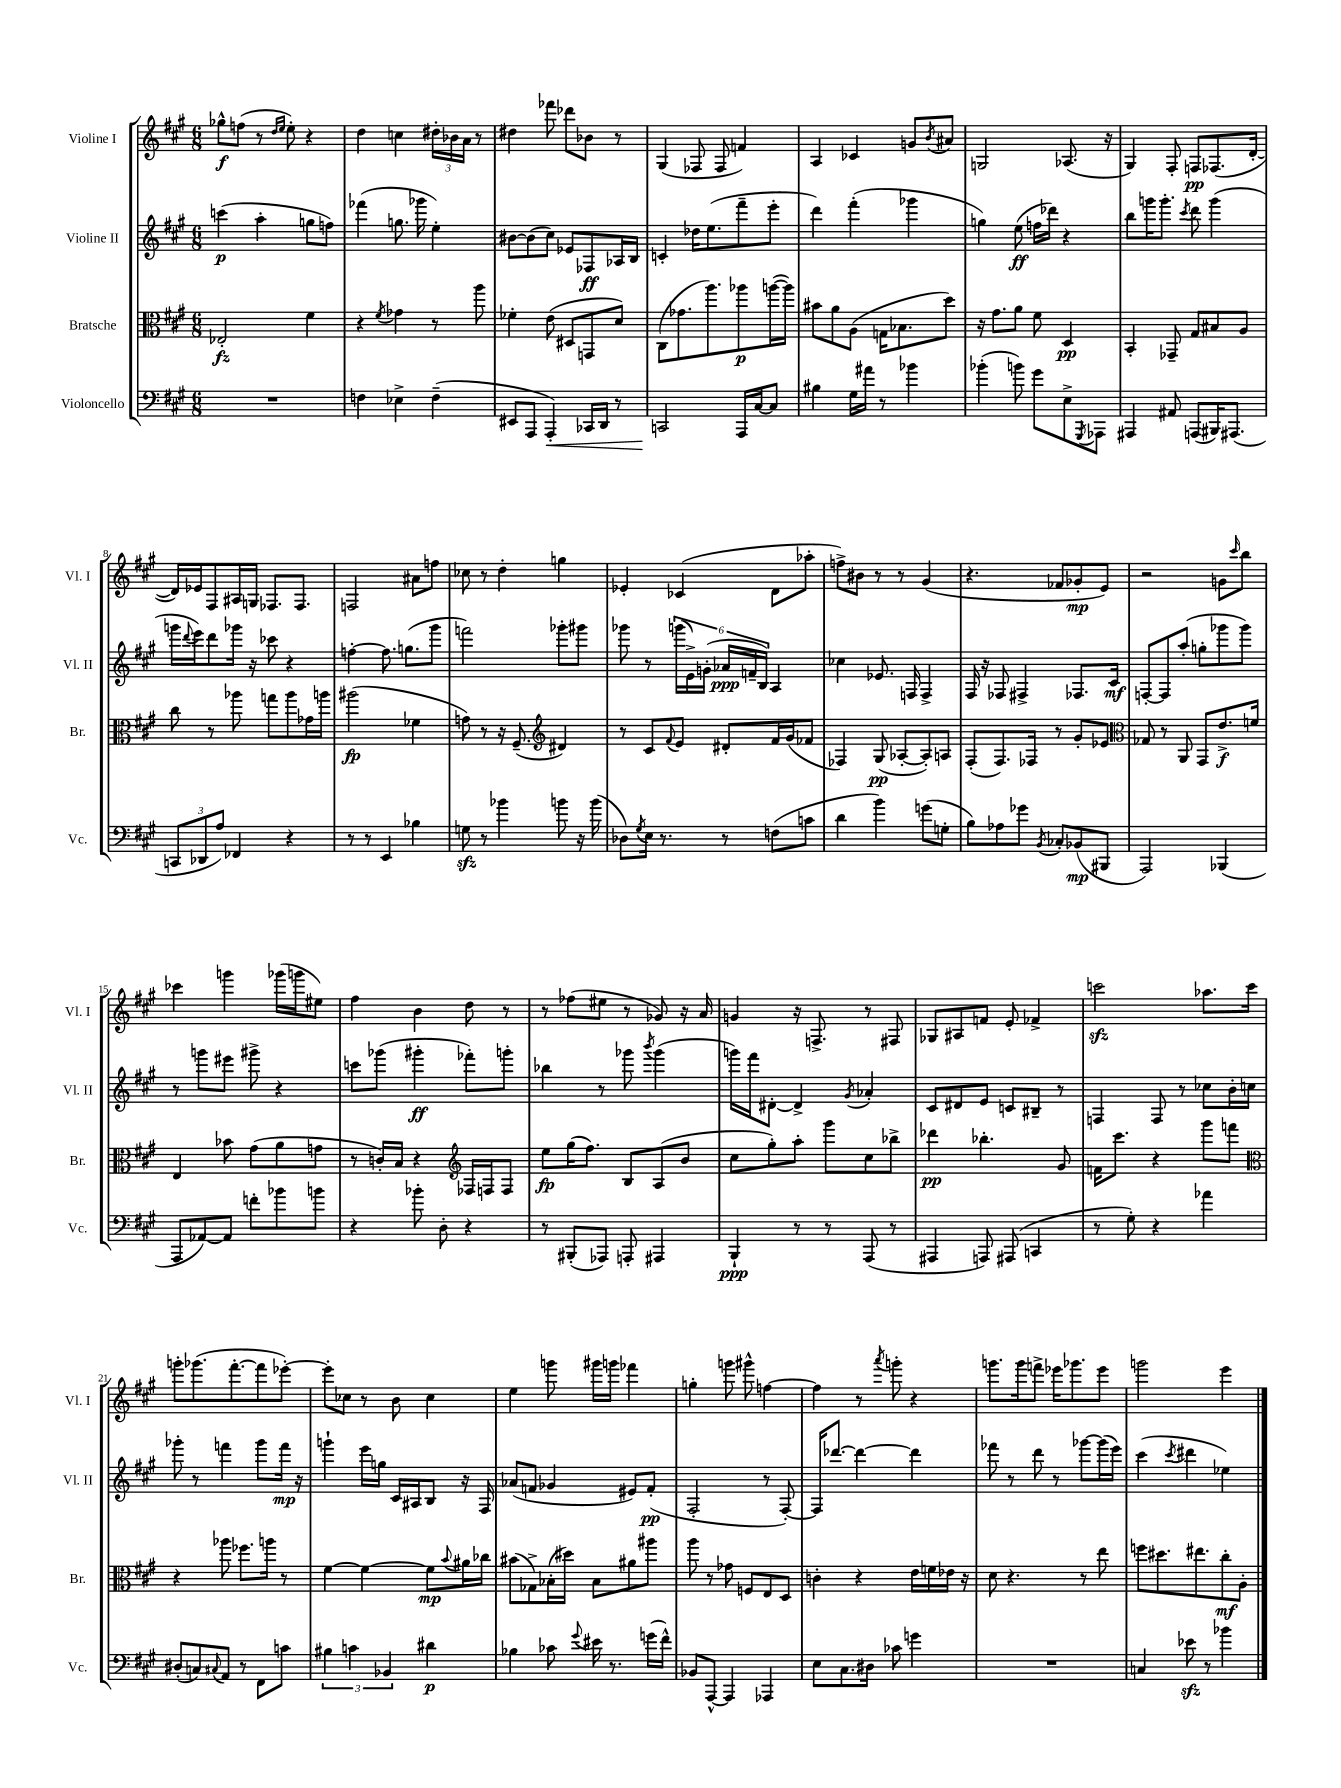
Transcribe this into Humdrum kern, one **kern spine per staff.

**kern	**kern	**kern	**kern
*staff4	*staff3	*staff2	*staff1
*clefF4	*clefC3	*clefG2	*clefG2
*k[f#c#g#]	*k[f#c#g#]	*k[f#c#g#]	*k[f#c#g#]
*M6/8	*M6/8	*M6/8	*M6/8
2.r	2E-'	(4ccc	8gg-^^
.	.	.	(8ff
.	.	4aa'	8r
.	.	.	16qqdd
.	.	.	16qqee
.	.	.	8ee')
.	4f#	8gg	4r
.	.	8ff)	.
=	=	=	=
4F	4r	(4fff-	4dd
.	8qf#	.	.
4E-^	4g-	8.gg	4cc
.	.	16ggg-	.
(4F~	8r	4ee')	24dd#'
.	.	.	24b-
.	.	.	24a
.	8aa	.	8r
=	=	=	=
8EE#	4f-'	[8b#	4dd#
8AAA	.	(8b#]	.
4AAA')	(8e	8cc#)	8fff-
.	8D#	8e-	8ddd-
16CC-	8GG	8F-	8b-
16DD	.	.	.
8r	8d)	16A-	8r
.	.	16B	.
=	=	=	=
2CC	(8C#	4c'	(4G#
.	8.g-	.	.
.	.	16dd-	8F-
.	8.aa)	(8.ee	.
.	.	.	8F-
16AAA	8aa-	8fff#~	4f)
[16C#	.	.	.
8C#]	([16aa	8eee'	.
.	16aa])	.	.
=	=	=	=
4B#	8b#	4ddd)	4A
.	8a	.	.
16G#	(8A	(4fff#'	4c-
16a#	.	.	.
8r	16G	.	.
.	8.B-	.	.
4b-	.	4ggg-	8g
.	.	.	8qb
.	8dd)	.	8a#
=	=	=	=
(4b-'	16r	4gg)	2G
.	8.g#	.	.
8b)	8a	(8ee	.
8g#	8f#	16ff	.
.	.	16ddd-)	.
8E^	4D	4r	(8.A-
8qGGG#	.	.	.
8AAA-	.	.	.
.	.	.	16r
=	=	=	=
4AAA#	4BB'	8bb	4G#)
.	.	16ggg	.
.	.	8.ggg'	.
8AA#	8GG-~	.	8F#'
.	.	8qccc#	.
(8AAA	8G#	8ddd	8F
16BBB#)	8B#	(4ggg	(8.F-
(8.AAA#	.	.	.
.	8A	.	.
.	.	.	[16d'
=	=	=	=
12CC	8cc#	16ggg	16d])
.	.	8qqddd	.
.	.	16eee)	16e-
12DD-	.	.	.
.	8r	8ddd	8F#
12A)	.	.	.
4FF-	8aa-	16ggg-	16A#
.	.	16r	16G
.	8gg	8ccc-	8.F-
4r	8aa-	4r	.
.	.	.	8.F-
.	16g-	.	.
.	16aa	.	.
=	=	=	=
8r	(2aa#	[4ff'	2F
8r	.	.	.
4EE	.	8.ff]	.
.	.	(8.gg	.
4B-	4f-	.	8a#
.	.	8ggg#	8ff
=	=	=	=
8G	8g)	2fff)	8cc-
8r	8r	.	8r
4b-	16r	.	4dd'
.	(8.F#~	.	.
*	*clefG2	*	*
8b	4d#)	8ggg-'	4gg
16r	.	8ggg#	.
(16b	.	.	.
=	=	=	=
8D-)	8r	8ggg-	4e-'
8qG#	.	.	.
16E	8c#	8r	.
8.r	.	.	.
.	8qqf#	.	.
.	8e	(24ggg	(4c-
.	.	24e^)	.
.	.	(24g'	.
8r	8d#'	24a-	.
.	.	24f~	.
.	.	24B)	.
(8F	16f#	4A	8d
.	(16g#	.	.
8c	8f-	.	8aa-'
=	=	=	=
4d	4F-)	4cc-	8ff^)
.	.	.	8b#
4b)	(8G#	8.e-	8r
.	[8A-'	.	8r
.	.	16F	.
(8g	8A-'])	4F^	(4g#
8G'	8A	.	.
=	=	=	=
8B)	(8F#'	16F#	4.r
.	.	16r	.
8A-	8.F#)	8F-	.
8g-	.	4F#^	.
.	16F-	.	.
8qBB	.	.	.
8C-'	8r	.	8f-
(8BB-	8g#'	8.F-	8g-'
8BBB#	8e-	.	8e)
.	.	16c#	.
=	=	=	=
*	*clefC3	*	*
2AAA)	8G-	[8F'	2r
.	8r	8F]	.
.	8AA	(8aa'	.
.	8GG#	8gg'	.
(4BBB-	8.e^	8ggg-	8g
.	.	.	16qqccc#
.	.	8ggg-)	8bb
.	16f	.	.
=	=	=	=
8AAA	4E	8r	4ccc-
[8AA-)	.	8ggg	.
8AA-]	8b-	8eee#	4ggg
8f'	(8g#	8ggg#^	.
8b-	8a	4r	(16ggg-
.	.	.	16ggg
8b	8g	.	8ee#)
=	=	=	=
4r	8r	8ccc	4ff#
.	16c')	(8ggg-	.
.	16B	.	.
8b-'	4r	4ggg#'	4b
8D'	.	.	.
*	*clefG2	*	*
4r	16F-	8fff-')	8dd
.	16F	.	.
.	8F	8ggg'	8r
=	=	=	=
8r	8ee	4bb-	8r
(8BBB#'	(16gg#	.	(8ff-
.	8.ff#)	.	.
8AAA-)	.	8r	8ee#
8AAA'	8B	8ggg-	8r
.	.	8qbbb	.
4AAA#	(8A	(4ggg-	8g-)
.	8b	.	16r
.	.	.	16a
=	=	=	=
4BBB`	8cc#	16ggg)	4g
.	.	16fff#	.
.	8gg#')	[8d#'	.
8r	8aa'	4d#^]	16r
.	.	.	8.F^
8r	8ggg#	.	.
.	.	8qg#	.
(8AAA	8cc#	4a-'	8r
8r	8bb-^	.	8F#
=	=	=	=
4AAA#	4ddd-	8c#	8G-
.	.	8d#	8A#
8AAA)	4.bb-'	8e	8f
(8AAA#	.	8c	8e'
4CC	.	8B#~	4f-^
.	8g#	8r	.
=	=	=	=
8r	16f	4F	2ccc
.	8.ccc#	.	.
8G#')	.	.	.
4r	4r	8F	.
.	.	8r	.
4a-	8ggg#	8cc-	8.aa-
.	8fff	16b'	.
.	.	16cc	16ccc
=	=	=	=
*	*clefC3	*	*
(8D#'	4r	8ggg-'	8ggg'
8C)	.	8r	(8.ggg-
8qqC#	.	.	.
8AA	8aa-	4fff	.
.	.	.	[8.fff#'
8r	8.ff-	.	.
8FF#	.	8ggg-	8fff#]
.	16aa	.	.
8c	8r	16fff	[8eee-')
.	.	16r	.
=	=	=	=
6B#	[4f#	4ggg`	8eee-']
.	.	.	8cc-
6c	.	.	.
.	4f#_	16eee	8r
.	.	16gg	.
6BB-	.	.	.
.	.	16c#	8b
.	.	16A#	.
4d#	8f#]	8B	4cc-
.	8qqb	.	.
.	16a#	16r	.
.	16cc-	16F#	.
=	=	=	=
4B-	(8b#	(8a-	4ee
.	8G-^)	8f	.
8c-	(16B-'	4g-	8ggg
.	16dd#)	.	.
8qqg#	.	.	.
16e#	8B-	.	16ggg#
8.r	.	.	16ggg
.	8a#	8e#)	4fff-
(16g	8aa#	(8f'	.
16f#^^)	.	.	.
=	=	=	=
8BB-	8aa	2F#'	4gg'
[8AAA^^	8r	.	.
4AAA]	8g-	.	8ggg
.	8F	.	8ggg#^^
4AAA-	8E	8r	[4ff
.	8D	[8F#')	.
=	=	=	=
8E	4c'	16F#]	4ff]
.	.	[8.ddd-	.
8.C#	.	.	.
.	4r	4ddd-_	8r
16D#	.	.	.
.	.	.	8qaaa
8c-	.	.	8ggg'
4g	16e	4ddd-]	4r
.	16f	.	.
.	16e-	.	.
.	16r	.	.
=	=	=	=
2.r	8d	8fff-	8.ggg
.	4.r	8r	.
.	.	.	16ggg
.	.	8ddd	8fff^
.	.	8r	16eee-
.	.	.	8.ggg-
.	8r	[8ggg-	.
.	8ee	(16ggg-]	8eee-
.	.	16eee)	.
=	=	=	=
4C	8ff	(4ccc#	2ggg
.	8.dd#	.	.
.	.	8qccc#	.
8e-	.	4ddd#	.
.	8.ee#	.	.
8r	.	.	.
4b-	8cc#'	4ee-)	4eee
.	8A'	.	.
==	==	==	==
*-	*-	*-	*-
